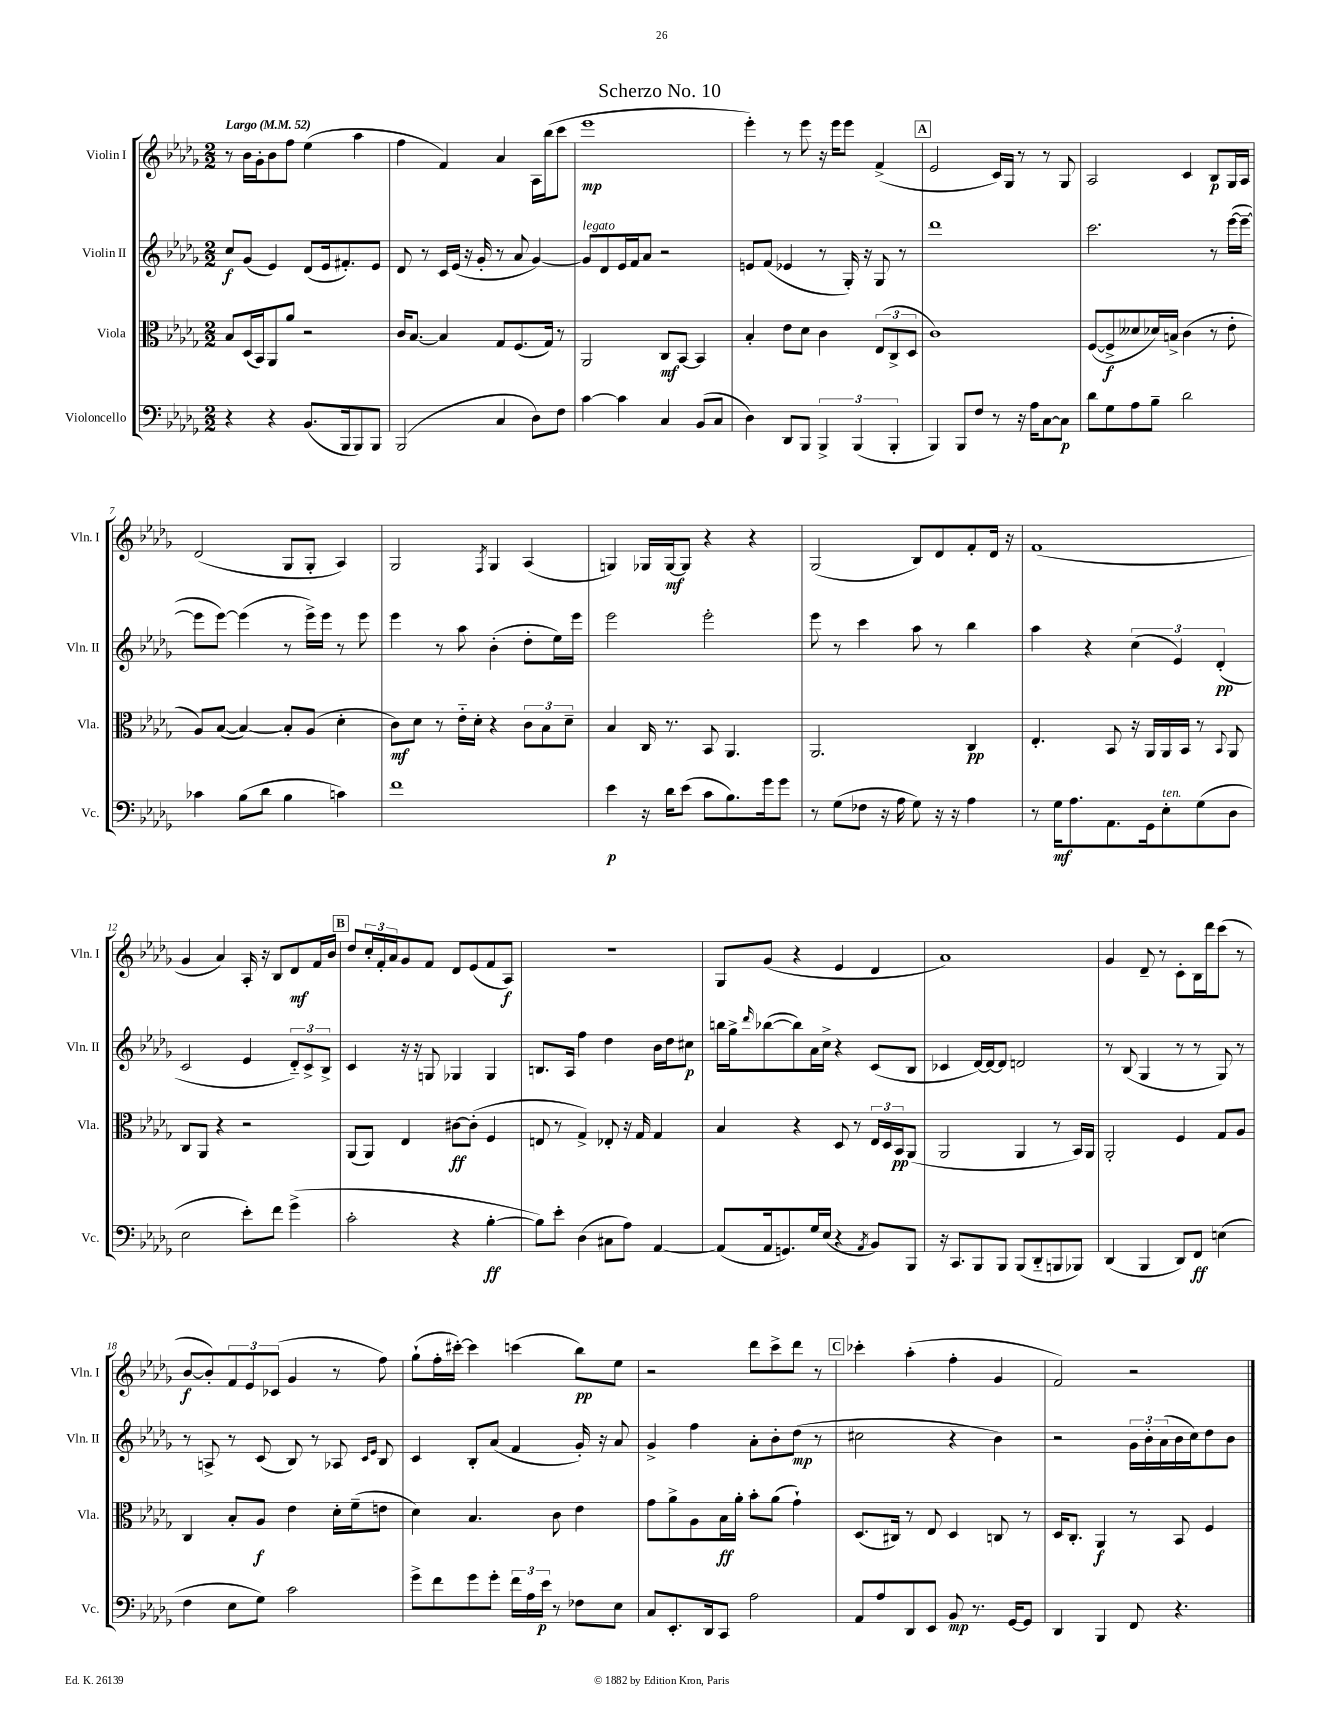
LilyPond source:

\header { title = "Scherzo No. 10" }
<<
\new StaffGroup <<
\new Staff = "s0" \with { instrumentName = "Violin I" shortInstrumentName = "Vln. I" } {
    \clef treble \key des \major \numericTimeSignature \time 2/2 \tempo "Largo" 4 = 52
    r8 bes'16 ges'16-. bes'8 f''8 ees''4( aes''4 |
    f''4 f'4) aes'4 aes16 bes''16( c'''8 |
    ees'''1\mp |
    ees'''4-.) r8 ees'''8 r16 ees'''16 ees'''8 f'4->( |
    \mark \markup { \box "A" } ees'2 c'16) ges16 r8 r8 ges8 |
    aes2 c'4 bes8\p ges16 aes16 |
    des'2( ges8 ges8-. aes4) |
    ges2 \acciaccatura { f8 } ges4 aes4( |
    g4) ges16 ges16~\mf ges8 r4 r4 |
    ges2( bes8) des'8 f'8-. des'16 r16 |
    f'1( |
    ges'4 aes'4) aes16-. r16 bes8 des'8\mf f'16 bes'16 |
    \mark \markup { \box "B" } des''8 \tuplet 3/2 { c''16-. f'16-. aes'16 } ges'8 f'8 des'8 ees'8( f'8 aes8\f) |
    R1 |
    ges8 ges'8( r4 ees'4 des'4 |
    aes'1) |
    ges'4 des'8-- r8 c'8-. bes16 des'''16 c'''8( r8 |
    bes'8~\f bes'8-.) \tuplet 3/2 { f'8 ees'8 ces'8( } ges'4 r8 f''8) |
    ges''8-!( f''16-. cis'''16~-.) cis'''4 c'''4( bes''8\pp) ees''8 |
    r2 des'''8 c'''8-> des'''8 r8 |
    \mark \markup { \box "C" } ces'''4-. aes''4-.( f''4-. ges'4 |
    f'2) r2 \bar "|." |
}
\new Staff = "s1" \with { instrumentName = "Violin II" shortInstrumentName = "Vln. II" } {
    \clef treble \key des \major \numericTimeSignature \time 2/2
    c''8\f ges'8( ees'4) des'8( ees'16 fis'8.-.) ees'8 |
    des'8 r8 c'16 ees'16( r16 ges'16-. r8 aes'8 ges'4~) |
    ges'8^\markup { \italic "legato" } des'8 ees'16 f'16 aes'8 r2 |
    e'8 f'8( ees'4 r8 ges16-.) r16 ges8 r8 |
    \mark \markup { \box "A" } des'''1 |
    c'''2. r8 ees'''16~( ees'''16~-- |
    ees'''8 ees'''8~) ees'''4( r8 ees'''16->) ees'''16 r8 ees'''8 |
    ees'''4 r8 aes''8 bes'4-.( des''8-. ees''16) ees'''16 |
    ees'''2 ees'''2-. |
    ees'''8 r8 c'''4 aes''8 r8 bes''4 |
    aes''4 r4 \tuplet 3/2 { c''4( ees'4) des'4-.\pp( } |
    c'2 ees'4 \tuplet 3/2 { des'8-_) c'8-> bes8-> } |
    \mark \markup { \box "B" } c'4 r16 r16 g8 ges4 ges4 |
    b8. aes16 f''4 des''4 bes'16 des''16 cis''8\p |
    b''16 ges''16-> \grace { des'''16 } bes''8~( bes''8) aes'16 c''16-> r4 c'8( bes8 |
    ces'4 des'16~) des'16~ des'8 d'2 |
    r8 bes8( ges4 r8 r8 ges8) r8 |
    r8 a8-> r8 c'8( bes8) r8 aes8 \grace { c'16 ees'16 } bes8 |
    c'4 bes8-. aes'8( f'4 ges'16-.) r16 aes'8 |
    ges'4-> f''4 aes'8-. bes'8-. des''8\mp( r8 |
    \mark \markup { \box "C" } cis''2 r4 bes'4) |
    r2 \tuplet 3/2 { ges'16 bes'16-. aes'16( } bes'16 c''16) des''8 bes'8 \bar "|." |
}
\new Staff = "s2" \with { instrumentName = "Viola" shortInstrumentName = "Vla." } {
    \clef alto \key des \major \numericTimeSignature \time 2/2
    bes8 des16( bes,16) aes,8 aes'8 r2 |
    c'16 bes8.~ bes4 ges8 f8.( ges16) r8 |
    aes,2 c8\mf bes,8~ bes,4 |
    bes4-. ees'8 des'8 c'4 \tuplet 3/2 { ees8( c8-> des8 } |
    \mark \markup { \box "A" } c'1) |
    f8~( f8->\f deses'8 des'16) b16-> c'4( r8 ees'8-. |
    aes8) bes8~( bes4~) bes8-. aes8( des'4-. |
    c'8\mf) des'8 r8 ees'16-_ des'16-. r4 \tuplet 3/2 { c'8 bes8 des'8-- } |
    bes4 c16 r8. bes,8 aes,4. |
    aes,2. c4\pp |
    ees4.-. bes,8 r16 aes,16 aes,16 bes,16 r8 \appoggiatura { bes,8 } aes,8 |
    c8 aes,8 r4 r2 |
    \mark \markup { \box "B" } aes,8( aes,8) ees4 cis'8~\ff cis'8-.( f4 |
    e8 r8 ges4->) ees8-. r16 ges16 ges4 |
    bes4 r4 des8 r8 \tuplet 3/2 { ees16 des16 bes,16\pp } aes,8( |
    aes,2 aes,4 r8 bes,16) aes,16 |
    aes,2-. f4 ges8 aes8 |
    c4 bes8-. aes8\f ees'4 des'16-. f'16--( e'8 |
    des'4) bes4. c'8 ees'4 |
    ges'8 aes'8-> aes8 bes16\ff aes'16-. bes'8-. aes'8( ges'4-!) |
    \mark \markup { \box "C" } des8.( cis16) r8 ees8 des4 c8 r8 |
    des16 c8.-. aes,4\f r8 bes,8 f4 \bar "|." |
}
\new Staff = "s3" \with { instrumentName = "Violoncello" shortInstrumentName = "Vc." } {
    \clef bass \key des \major \numericTimeSignature \time 2/2
    r4 r4 bes,8.( bes,,16 bes,,8) bes,,8 |
    bes,,2( c4 des8) f8 |
    c'4~ c'4 c4 bes,8( c8 |
    des4) des,8 bes,,8 \tuplet 3/2 { bes,,4-> bes,,4( bes,,4-. } |
    \mark \markup { \box "A" } bes,,4) bes,,8 f8 r8 r16 aes16 c8~ c8\p |
    des'8 ges8 aes8 bes8-- des'2 |
    ces'4 bes8( des'8 bes4 c'4) |
    f'1 |
    ees'4\p r16 des'16 ees'8( c'8 bes8.) ges'16 ges'8 |
    r8 ges8( fes8 r16 aes16 ges8) r16 r16 aes4 |
    r8 ges16\mf aes8. aes,8. ges,16 ees8-.^\markup { \italic "ten." } ges8( des8 |
    ees2 ees'8-.) f'8 ges'4->( |
    \mark \markup { \box "B" } c'2-. r4 bes4~-.\ff |
    bes8) ees'8-. des4( cis8 aes8) aes,4~ |
    aes,8( aes,16 g,8.) ges16 ees16( r4 \acciaccatura { aes,8 } bes,8) bes,,8 |
    r16 c,8. bes,,8 bes,,8 bes,,8( des,8-_ b,,8 bes,,8) |
    des,4( bes,,4 des,8) f,8\ff e4( |
    f4 ees8 ges8) c'2 |
    ges'8-> f'8 ges'8 ges'8-. \tuplet 3/2 { f'16 aes16 ees'16\p } r8 fes8 ees8 |
    c8 ees,8.-. des,16 c,8 aes2 |
    \mark \markup { \box "C" } aes,8 aes8 des,8 ees,8 bes,8\mp r8. ges,16~ ges,8 |
    des,4 bes,,4 f,8 r4. \bar "|." |
}
>>
>>
